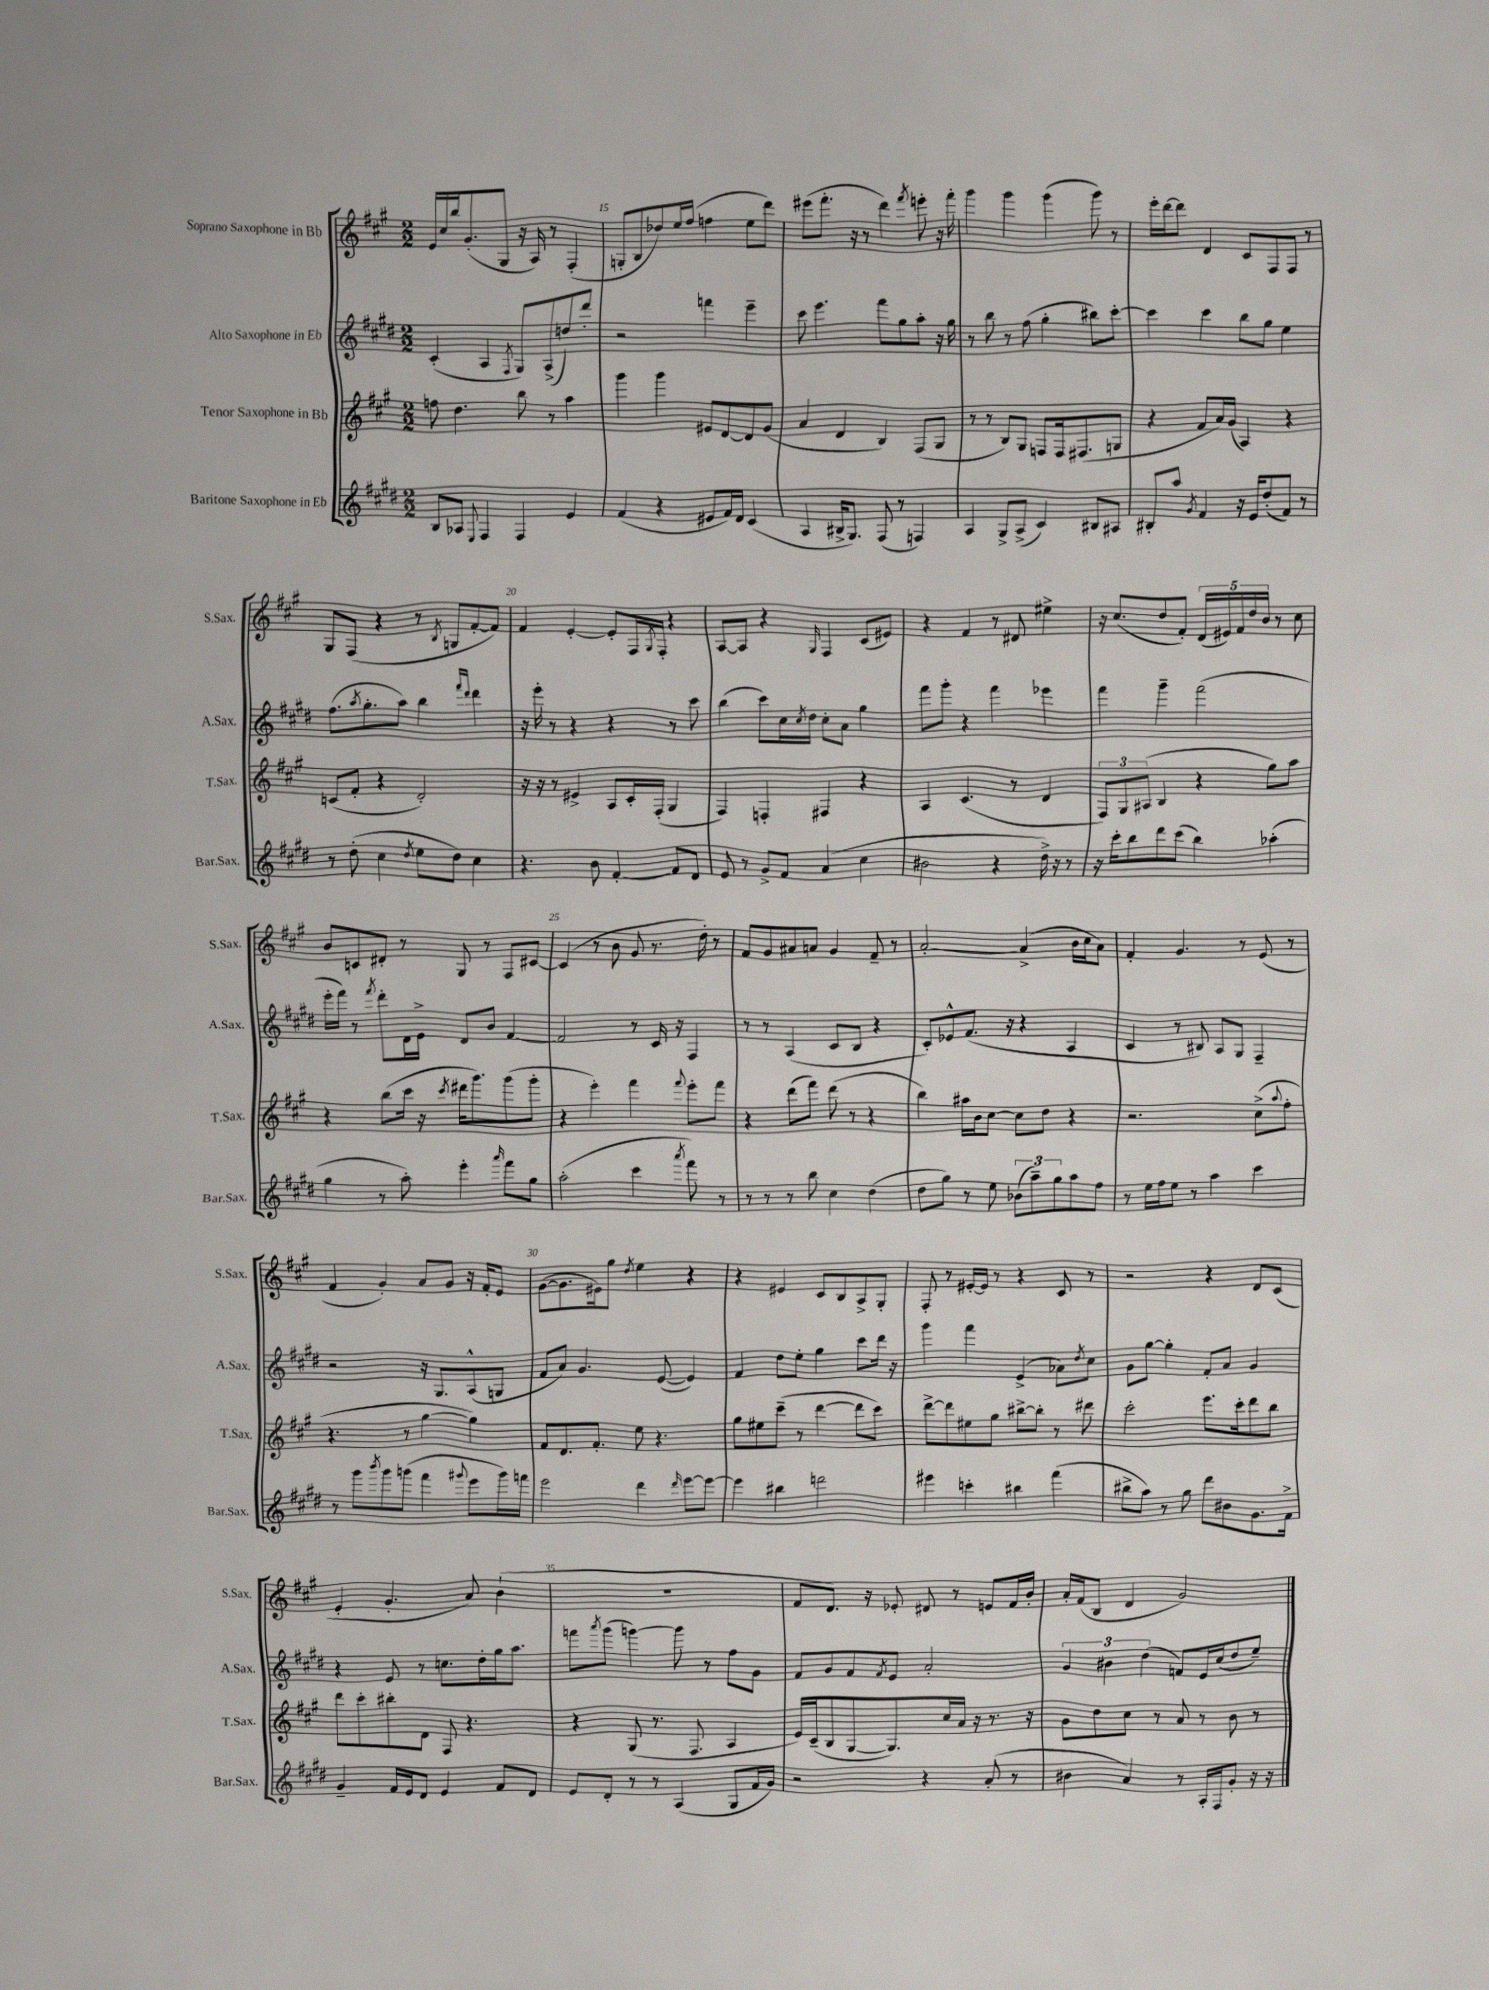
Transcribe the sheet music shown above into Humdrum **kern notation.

**kern	**kern	**kern	**kern
*staff4	*staff3	*staff2	*staff1
*clefG2	*clefG2	*clefG2	*clefG2
*k[f#c#g#d#]	*k[f#c#g#]	*k[f#c#g#d#]	*k[f#c#g#]
*M2/2	*M2/2	*M2/2	*M2/2
8B	8ff	(4c#'	16e
.	.	.	16cc#
8A-	4.dd	.	16bb
.	.	.	(8.g#'
8qqE	.	.	.
4F#	.	4A	.
.	.	.	8G#
.	.	8qF#	.
4F#	8bb	8G#)	16r
.	.	.	16A)
.	8r	(8A^	8r
4e	4aa	8dd)	(4F#'
.	.	8ddd#'	.
=	=	=	=
(4f#	4ggg#	2r	8G'
.	.	.	8B
4r	4ggg#	.	8dd-)
.	.	.	16ee
.	.	.	(16ff#
8e#	8e#	4fff	4ff
16f#)	[8d	.	.
16d#	.	.	.
(4c#	8d]	4eee~	8ee
.	(8g#	.	8ddd)
=	=	=	=
4A	4a	8ccc#	(8eee#
.	.	4.eee	8.fff#'
16B#^	4d	.	.
8.G#)	.	.	16r
.	.	.	8r
(8F#	4B)	8fff#	4ddd)
8r	.	8gg#	.
.	.	.	8qfff#
4F)	(8F#	8aa'	8eee'
.	8G#	16r	16r
.	.	16gg#	16fff#'
=	=	=	=
4A	8r	8r	4ggg#
.	8r	8bb	.
8G#^	8B)	8r	4ggg#
(8A^	8G#	(8ff#	.
4c#)	8F	4gg#'	(4ggg#
.	16F	.	.
.	(8.F#	.	.
8B#	.	8bb#)	8ggg#)
8A#	8G	[8ccc#'	8r
=	=	=	=
8B#'	4r	4ccc#]	16eee'
.	.	.	[16ddd
8aa	.	.	8ddd]
8qg#	.	.	.
4f#	8f#	4ccc#	4d
.	16a)	.	.
.	(16g#	.	.
16r	4A)	8bb	8c#
16e	.	.	.
(8dd#'	.	8gg#	8F#
8f#)	4r	4ee	8F#
8r	.	.	8r
=	=	=	=
8r	(8c	(8.ff#	8G#
(8dd#'	8f#'	.	(8F#
.	.	8qaa	.
.	.	8.gg#'	.
4cc#	4r	.	4r
.	.	8aa)	.
8qdd#	.	.	.
8ee	2d')	4bb	8r
.	.	.	8qB
8dd#)	.	.	8G
.	.	16qqfff#	.
.	.	16qqddd#	.
4cc#	.	4ddd#	[8f#'
.	.	.	8f#])
=	=	=	=
4.r	16r	16r	4f#
.	16r	16eee'	.
.	8r	8r	.
.	4e#^	4r	[4e'
8b	.	.	.
[4f#'	8A	4r	8e']
.	16c#'	.	16F#
.	.	.	8qG#
.	(16F#'	.	16F#'
8f#]	4G#	8r	4r
8d#	.	8ccc#	.
=	=	=	=
8e	4F#)	(4bb	[8A
8r	.	.	8A]
8g#^	4F'	8ccc#)	4r
8f#	.	16cc#	.
.	.	8qcc#	.
.	.	16dd#	.
.	.	.	16qqG#
(4a	4F#	8cc#'	4F#
.	.	8a	.
4cc#	4r	4gg#	(8c#
.	.	.	8e#)
=	=	=	=
2b#	4A	8fff#	4r
.	.	8ggg#'	.
.	(4.c#	4r	4f#
4r	.	4fff#	8r
.	8r	.	8d#
16dd#^)	4d	4eee-	4ee#^
16r	.	.	.
8r	.	.	.
=	=	=	=
16r	12F#)	4fff#	16r
16ccc#'	.	.	(8.cc#
.	12G#	.	.
8bb	.	.	.
.	(12A#	.	.
8ddd#	4B	4ggg#~	8dd
(8ccc#	.	.	8f#')
4bb)	4r	(2fff#	(20d
.	.	.	20e#)
.	.	.	20f#
.	.	.	20dd
.	.	.	20b
(4aa-'	8gg#)	.	8r
.	8aa	.	8cc#
=	=	=	=
4gg#	4r	16eee'	8b
.	.	16fff#)	.
.	.	8r	8c
.	.	8qfff#	.
8r	(8bb	8ddd#'	8d#'
8aa')	16ccc#	16d#	8r
.	16r	16e^	.
.	8qccc#	.	.
4eee'	16ddd#	8d#	8G#
.	8.ggg#)	.	.
.	.	8b	8r
16qqaaa	.	.	.
8fff#	(8ggg#	[4f#	8F#
8gg#	8ggg#'	.	[8c#
=	=	=	=
(2aa'	4r	2f#]	(4c#]
.	4eee')	.	8r
.	.	.	8b
4ccc#	4fff#	8r	8g#
.	.	16c#	8.r
.	.	16r	.
8qaaa	8qqfff#	.	.
8fff#)	8eee'	4F#	.
.	.	.	16dd')
8r	8fff#	.	8r
=	=	=	=
8r	4r	8r	8f#
8r	.	8r	8g#
8r	(8ddd	(4A	8a#
8bb	8fff#)	.	8a
4cc#	(8ddd	8c#	4g#
.	8r	8B	.
(4dd#	4r	4r	8f#~
.	.	.	8r
=	=	=	=
8dd#	4bb)	8c#')	[2a'
8gg#)	.	8e-^^	.
8r	16aa#	(8.f#	.
.	16b	.	.
8ee	[8cc#	.	.
.	.	16r	.
(12b-	8cc#]	4r	(4a^]
12aa~)	.	.	.
.	8dd	.	.
12gg#	.	.	.
8aa	4r	4A	16b
.	.	.	16cc#
8ff#	.	.	8a)
=	=	=	=
8r	2.r	4c#	4f#'
16ee	.	.	.
16ff#	.	.	.
8ee	.	8r	4.g#
8r	.	8B#)	.
4aa	.	8A	.
.	.	8G#	8r
4ccc#	(8cc#^	4F#~	(8e
.	8qqaa	.	.
.	8ff#'	.	8r
=	=	=	=
8r	4.r	2r	4f#
8ggg#	.	.	.
8qbbb	.	.	.
8ggg#	.	.	4g#')
(8ggg	8r	.	.
4fff#	[4gg#	16r	8a
.	.	8.G#	.
.	.	.	8g#
8qqggg#	.	.	.
8eee	4gg#])	(8A^^	16r
.	.	.	16f#'
16ggg#)	.	8G	8e
16fff	.	.	.
=	=	=	=
2eee	8f#	8f#	([8g#
.	8.d	8a)	8.g#]
.	.	4.g#	.
.	8.f#'	.	16e#)
.	.	.	8gg#
.	.	.	8qdd
4ddd#	8ee	.	4ee
.	4.r	([8e	.
16qqddd#	.	.	.
[8eee	.	4e])	4r
8eee_	.	.	.
=	=	=	=
4eee]	8gg#	4f#	4r
.	8ee#	.	.
4bb#	(8ccc#~	8dd#	4e#
.	8r	8ee'	.
2ddd	[4ddd	4gg#	8c#
.	.	.	8B
.	8ddd]	8ccc#	8A^
.	8ccc#)	16ddd#	8G#'
.	.	16r	.
=	=	=	=
4eee#	[8ddd^	4ggg#	8F#'
.	8ddd]	.	8r
4ccc'	8ee#	4fff#	[16e#'
.	.	.	16e#]
.	8gg#	.	8r
4bb#	[8bb#^	(4e^	4r
.	8bb#']	.	.
(4fff#	8r	8a-)	8c#
.	.	8qdd#	.
.	8ddd#	8cc#	8r
=	=	=	=
8bb#^	2ccc#'	8g#	2r
8aa)	.	[8gg#	.
8r	.	4gg#']	.
8gg#	.	.	.
8ddd#	8.eee	8f#'	4r
8b#	.	8a	.
.	16ccc#'	.	.
8.g#	8ddd	4g#	8d
.	8bb	.	(8c#
16f#^	.	.	.
=	=	=	=
4g#~	8ddd	4r	4e'
.	8ccc#'	.	.
16f#	8bb#'	8e	4.g#'
16e	.	.	.
8d#	8d	8r	.
4e	8F#	8.cc	.
.	4.r	.	8a)
.	.	16dd#'	.
8f#	.	16gg#	(4b`
.	.	8.aa	.
8d#	.	.	.
=	=	=	=
8e	4r	8fff	1r
.	.	8qaaa	.
8d#'	.	(8ggg#	.
8r	(8G#	[4ggg)	.
8r	8.r	.	.
(4A	.	8ggg]	.
.	8.F#	.	.
.	.	8r	.
8G#	4A	8ff#	.
16f#	.	8g#	.
16g#)	.	.	.
=	=	=	=
2r	16e)	8f#	8f#
.	(16c#~	.	.
.	8B	8g#	8.d)
.	[8G#	8f#	.
.	.	.	16r
.	.	8qf#	.
.	8.G#])	8e	8e-'
4r	.	2a'	8d#
.	16cc#	.	.
.	16a	.	8r
.	16r	.	.
(8a'	8.r	.	8e
8r	.	.	16f#
.	16r	.	16b'
=	=	=	=
4b#	8g#	6g#	16a'
.	.	.	(16f#
.	8dd	.	8B
.	.	6b#	.
4a)	8cc#	.	4d
.	.	(6dd#	.
.	8r	.	.
8r	8a	8f)	2g#)
16A'	8r	16e	.
16F#	.	(16cc#	.
8g#'	8b	8dd#	.
16r	8r	8ee~)	.
16r	.	.	.
==	==	==	==
*-	*-	*-	*-
